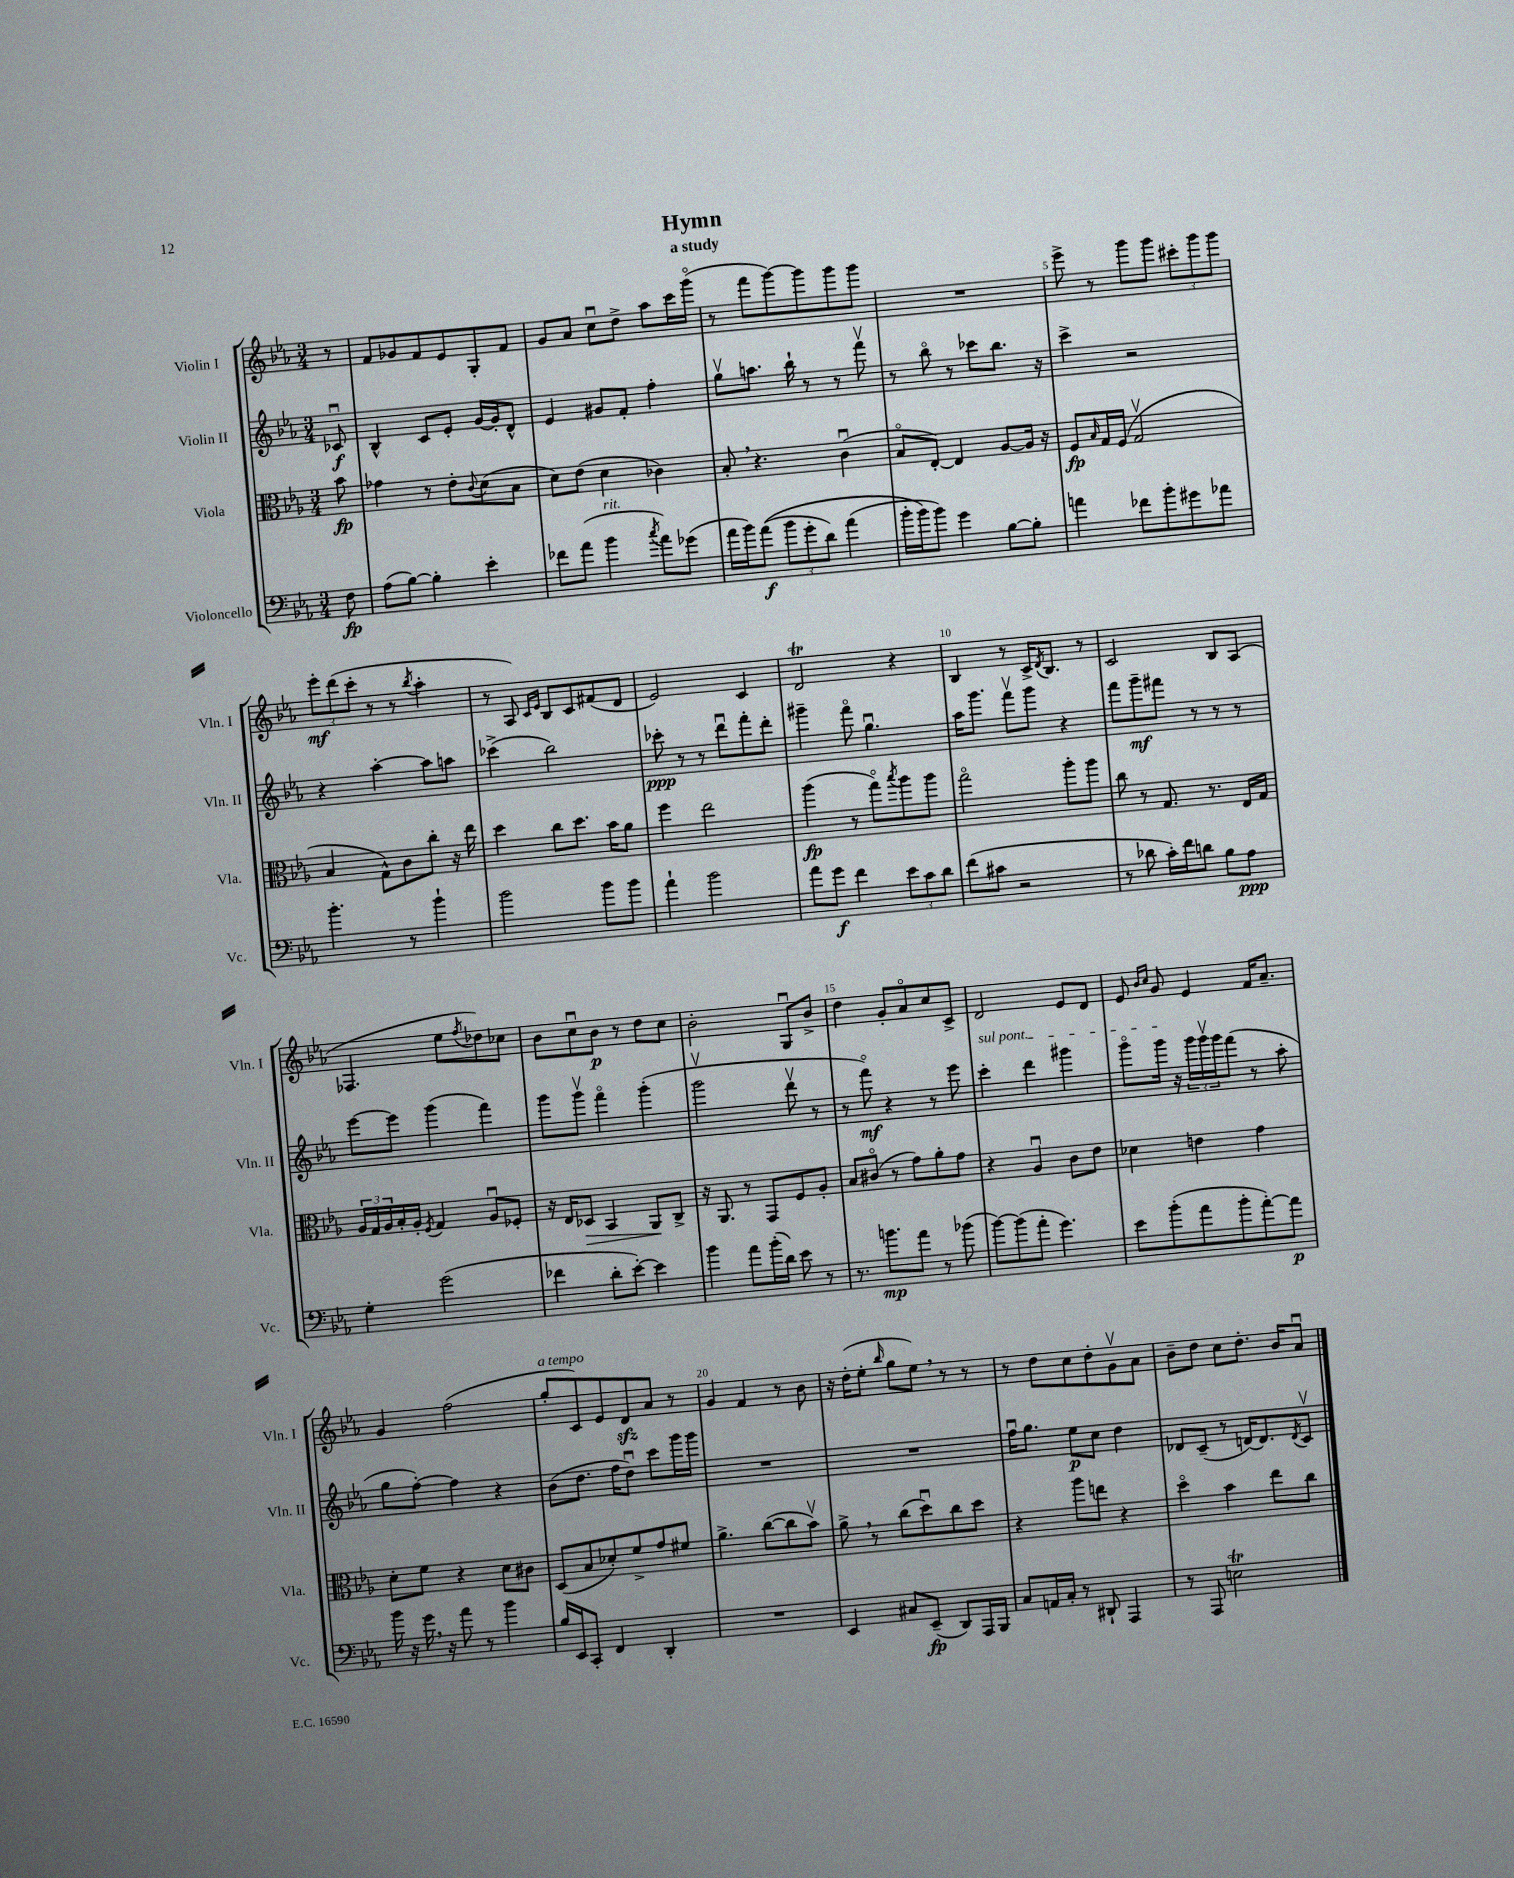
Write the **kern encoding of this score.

**kern	**kern	**kern	**kern
*staff4	*staff3	*staff2	*staff1
*clefF4	*clefC3	*clefG2	*clefG2
*k[b-e-a-]	*k[b-e-a-]	*k[b-e-a-]	*k[b-e-a-]
*M3/4	*M3/4	*M3/4	*M3/4
8F	8b-	8c-u	8r
=	=	=	=
(8A-	4g-	4B-^^	8f
[8B-)	.	.	8g-
4B-']	8r	8c	8f
.	8e-'	8e-'	8e-
.	8qqc	.	.
4e-'	(8d	[16g	8G'
.	.	16g']	.
.	8B-	8d^^	8f
=	=	=	=
8f-	8d)	4e-	8g
(8a-	(8e-	.	8a-
4b-	4d	8g#	8ccu
.	.	8f'	8dd^
8qcc	.	.	.
8a-)	4c-)	4ff'	8aa-
(8g-	.	.	16ccc
.	.	.	(16gggo
=	=	=	=
16a-	8B-'	8ggv	8r
16b-)	.	.	.
&((8a-	4.r	8.aa	8fff
12b-	.	.	[8ggg)
.	.	16bb-`	.
12g'	.	.	.
.	.	8r	8ggg]
12d)	.	.	.
(4a-	(4cu	8r	8ggg
.	.	8fffv	8ggg
=	=	=	=
16b-'	8B-o	8r	2.r
16b-&)	.	.	.
8b-)	[8E-')	8bb-o	.
4g	4E-]	8r	.
.	.	8ccc-	.
[8B-	[8A-	8.bb-	.
8B-']	16A-]	.	.
.	16r	16r	.
=	=	=	=
4a	8F	4ccc^	8eee-^
.	16qqB-	.	.
.	16G	.	8r
.	(16F	.	.
8f-	2Gv	2r	8ggg
8b-'	.	.	8ggg
8g#	.	.	12ccc#'
.	.	.	12ggg
8a-	.	.	.
.	.	.	12ggg
=	=	=	=
4.b-'	4B-	4r	12eee-'
.	.	.	(12ddd
.	.	.	12ccc'
.	8G^^)	[4aa-'	8r
8r	8c	.	8r
.	.	.	8qbb-
4b-`	8cc'	8aa-]	4aa-'
.	16r	8aa	.
.	16ee-	.	.
=	=	=	=
2b-	4dd	(4ccc-^	8r
.	.	.	8A-)
.	.	.	16qqc
.	.	.	16qqe-
.	8cc	2bb-)	8B-
.	8.dd	.	8c
8b-	.	.	(8f#
.	16b-	.	.
8b-	8a-	.	8d
=	=	=	=
4a-`	4ff	8ccc-'	2e-)
.	.	8r	.
2b-	2ee-	8r	.
.	.	8dddu	.
.	.	8fff'	4c
.	.	8ddd'	.
=	=	=	=
8a-	(4aa-	4ggg#~	2d
8g	.	.	.
4f	8r	8fffo	.
.	8ggo)	4.ggu	.
.	8qbb-	.	.
12e-	8aa-	.	4r
12c	.	.	.
.	8aa-	.	.
12d	.	.	.
=	=	=	=
(8f	2ggo	16aa-	4B-
.	.	8.ggg	.
8c#	.	.	.
2r	.	8fffv	8r
.	.	8ggg	16c^
.	.	.	8qd
.	.	.	8.B-
.	8aa-'	4r	.
.	8aa-	.	8r
=	=	=	=
8r	8cc	8fff	2c
8d-	8r	8ggg~	.
16c')	8.G	8fff#	.
16f	.	.	.
8d	.	8r	.
.	8.r	.	.
8B-	.	8r	8B-
8A-	16E-	8r	(8A-
.	16G	.	.
=	=	=	=
4G'	24A-	[8eee-	4.F-
.	24G	.	.
.	24A-	.	.
.	16B-'	8eee-]	.
.	16A-'	.	.
.	8qF	.	.
(2g	4G	(4ggg	.
.	.	.	8ee-
.	.	.	8qff
.	8A-u	4fff)	8dd-)
.	8F-'	.	8cc-
=	=	=	=
4f-	16r	8ggg	8b-
.	16E-	.	.
.	8D-	8gggv	8ccu
8d'	4BB-	4fffo	8b-
[8e-')	.	.	8r
4e-]	8AA-	(4ggg'	8dd
.	8C^	.	8cc
=	=	=	=
4b-	16r	2gggv	2b-'
.	8.AA-	.	.
8a-	8r	.	.
(16b-'	8GG	.	.
16d)	.	.	.
8e-	8F	8dddv	8Gu
8r	8A-'	8r	8b-^
=	=	=	=
8.r	8B-	8r	4dd
.	(8c#o	8fffo)	.
8.b	.	.	.
.	8r	4r	8g'
8a-	8g)	.	8a-o
8r	8a-'	8r	8cc
(8b-	8g	8eee-	8c^
=	=	=	=
[8b-)	4r	4ccc'	2d
(8b-]	.	.	.
8a-'	4A-u	4ddd	.
4.g)	.	.	.
.	8c	4ggg#	8e-
.	8e-	.	8d
=	=	=	=
8e-	4d-	8gggo	8e-
.	.	.	16qqb-
.	.	.	16qqcc
(8b-'	.	16ggg	8g
.	.	16r	.
8a-	4e	24ggg	4e-
.	.	24gggv	.
.	.	24ggg	.
8b-'	.	(8fff	.
[8a-')	4g	8r	16f
.	.	.	8.a-~
8a-]	.	8aa-'	.
=	=	=	=
16b-	8d'	8gg	4g
16r	.	.	.
16g	8f	[8ff')	.
16r	.	.	.
8a-	4r	4ff]	(2ff
8r	.	.	.
4b-	8d	4r	.
.	8c#	.	.
=	=	=	=
16B-	(8D	(8b-	8gg'
16EE-	.	.	.
8CC'	8B-	8.dd	8c)
4FF	8d-')	.	8e-
.	.	16ff	.
.	8f^	8ddu)	8d
4DD'	8g	8ccc	8a-
.	8f#	16ggg	8r
.	.	16ggg	.
=	=	=	=
2.r	4.a-^	2.r	4g
.	.	.	4f
.	([8cc	.	.
.	8cc]	.	8r
.	8b-v)	.	8b-
=	=	=	=
4EE-	8a-^	2.r	16r
.	.	.	(16dd'
.	8r	.	8ee-'
.	.	.	16qqbb-
8C#	(8cc	.	8gg
(8EE-~	8ddu)	.	8ee-)
8DD)	8cc	.	8r
16AAA-	8dd	.	8r
16BBB-	.	.	.
=	=	=	=
8C	4r	16ffu	8r
.	.	8.gg	.
16AA	.	.	8dd
16C'	.	.	.
8r	8aa-	8ee-	8cc
8DD#`	8ee	8cc	8dd'
4AAA-	4r	4dd	8gv
.	.	.	8a-
=	=	=	=
8r	4ddo	8d-	8b-~
8AAA-	.	(8c~	8dd
2E	4b-	8r	8cc
.	.	[16d)	8.dd'
.	.	8.d]	.
.	8ee-	.	.
.	.	.	16b-
.	.	8qd	.
.	8cc	8cv	8a-u
==	==	==	==
*-	*-	*-	*-
